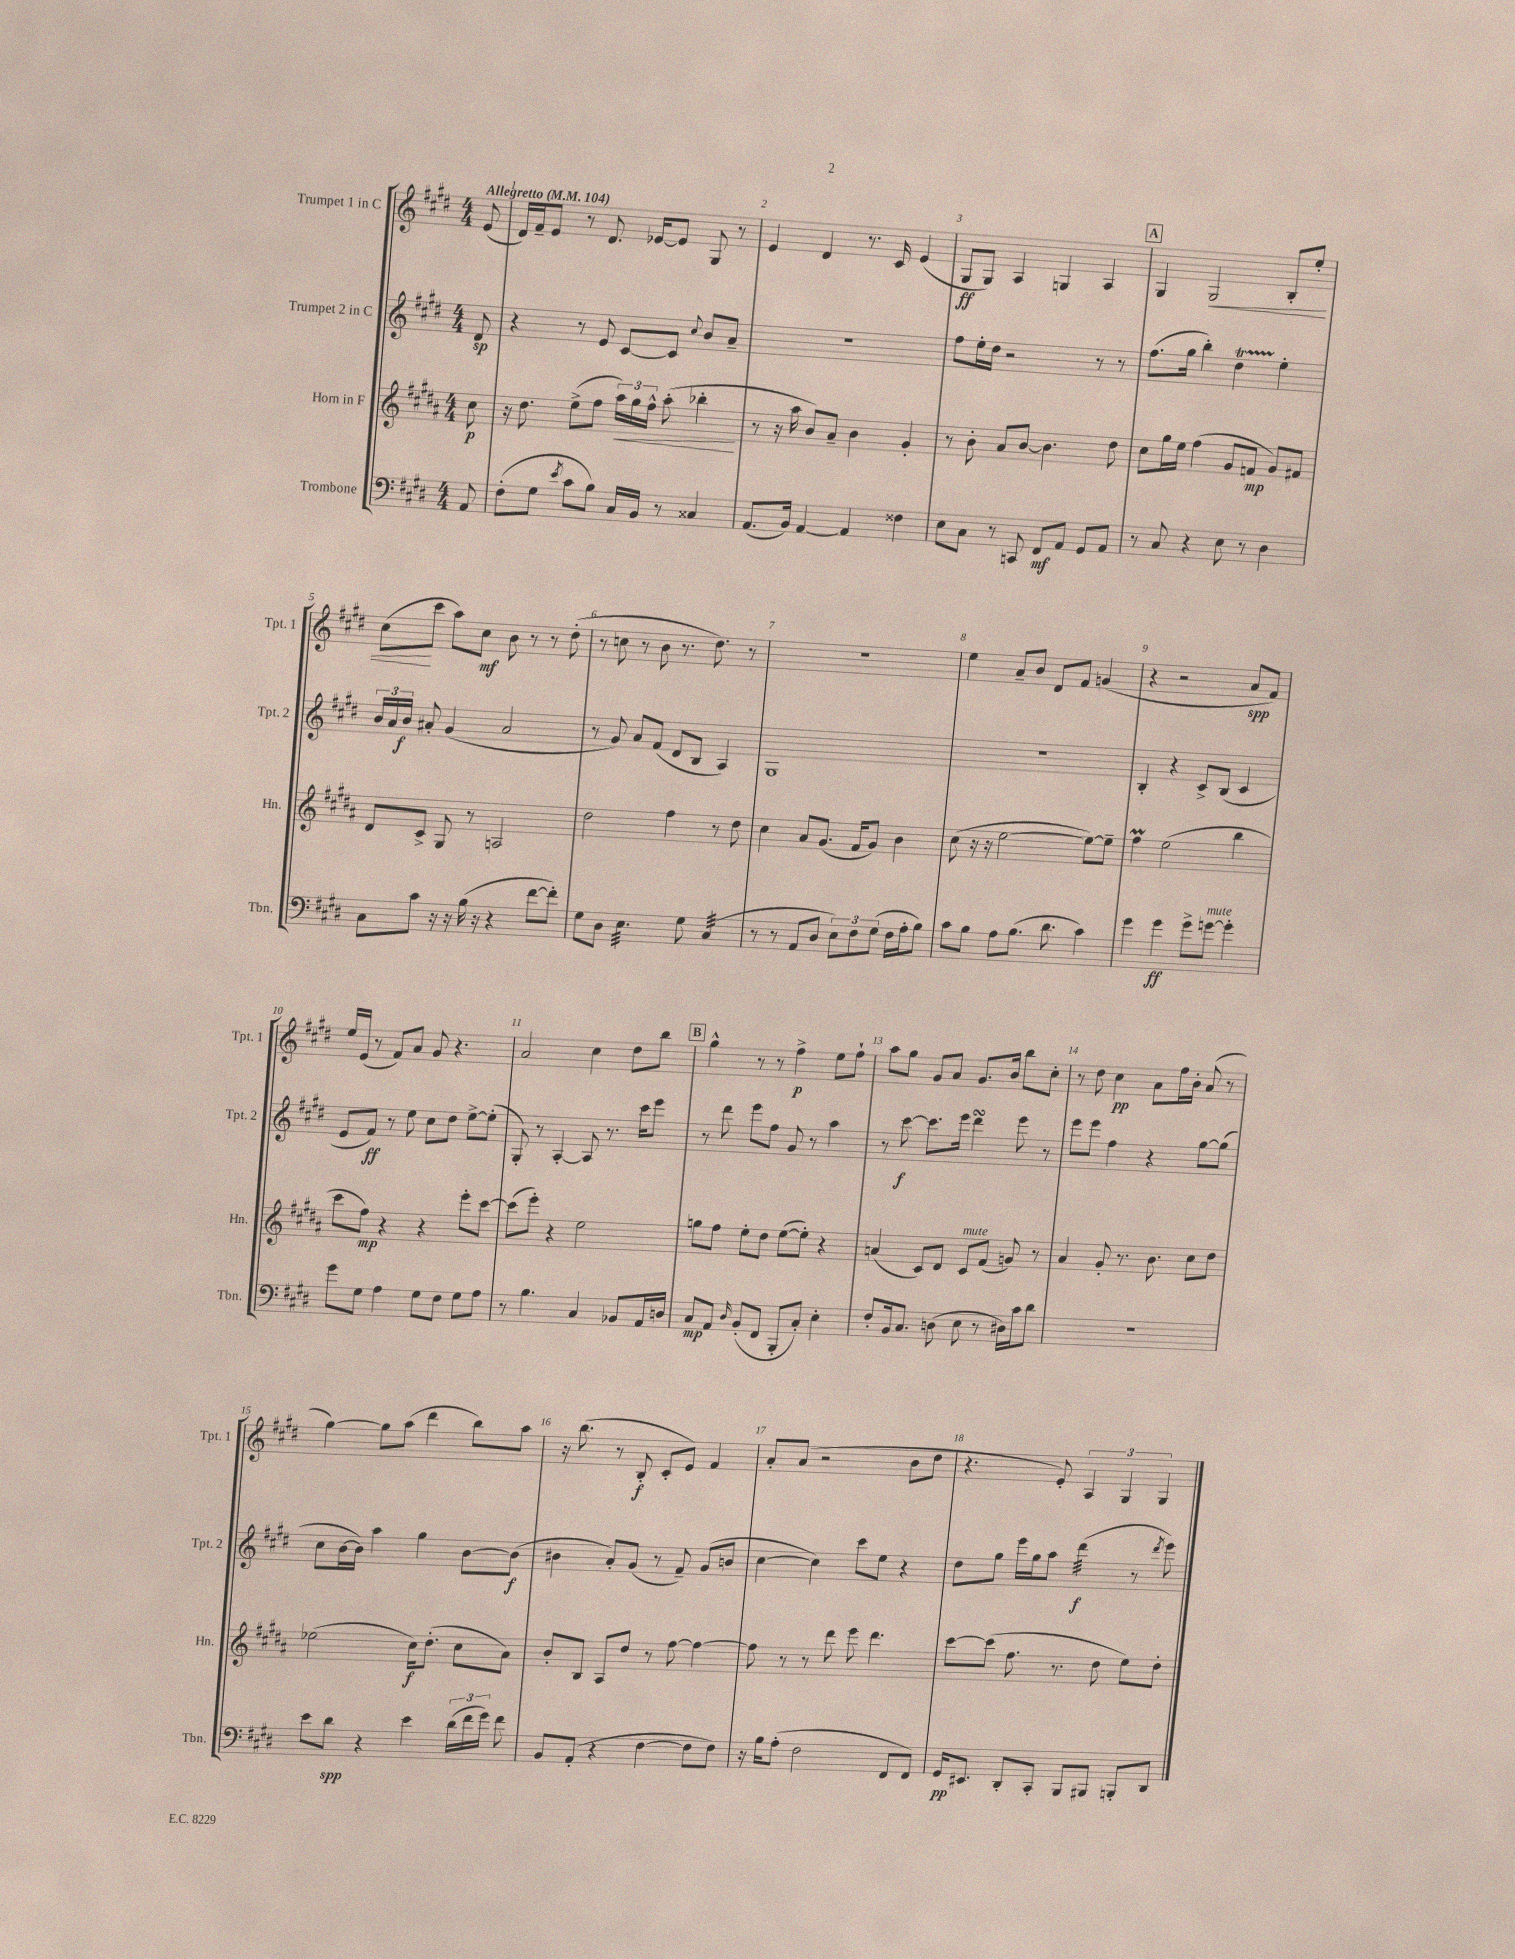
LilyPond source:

<<
\new StaffGroup <<
\new Staff = "s0" \with { instrumentName = "Trumpet 1 in C" shortInstrumentName = "Tpt. 1" } {
    \clef treble \key e \major \numericTimeSignature \time 4/4 \partial 8 \tempo "Allegretto" 4 = 104
    \autoBeamOff e'8( |
    dis'16[) fis'16-- e'8] r8 dis'8. ees'16[~ ees'8] gis8 r8 |
    e'4 dis'4 r8. cis'16 e'4( |
    gis8[\ff gis8]) a4 g4 a4 |
    \mark \markup { \box "A" } gis4 gis2\< b8[-. e''8]-. |
    cis''8[\!( cis'''8] a''8[) cis''8]\mf b'8 r8 r8 dis''8-.( |
    r8 c''8 r8 b'8 r8. dis''8.) r8 |
    r1 |
    e''4 a'8[-- b'8] dis'8[ fis'8] g'4( |
    r4 r2 a'8[\spp fis'8]) |
    e''16[ e'16]( r8 fis'8[) a'8] gis'8 r4. |
    a'2 cis''4 dis''8[ b''8] |
    \mark \markup { \box "B" } gis''4-^ r8 r8 fis''4->\p e''8[ fis''8]-! |
    a''8[ gis''8] gis'8[ a'8] gis'8.[ b'16] b''8[ cis''8]-. |
    r8 dis''8 cis''4\pp a'8[ fis''16 b'16]-. a'8( r8 |
    gis''4~) gis''8[ a''8]( dis'''4 b''8[) a''8] |
    r16 b''8.( r8 b8-.\f cis'8[-. e'8]) fis'4 |
    a'8[-. a'8]( r2 b'8[ dis''8] |
    r4. e'8-.) \tuplet 3/2 { a4 gis4 gis4 } \bar "|." |
}
\new Staff = "s1" \with { instrumentName = "Trumpet 2 in C" shortInstrumentName = "Tpt. 2" } {
    \clef treble \key e \major \numericTimeSignature \time 4/4 \partial 8
    \autoBeamOff dis'8\sp |
    r4 r8 e'8 cis'8[~ cis'8] \appoggiatura { cis''8 } b'8[ a'8]-- |
    R1 |
    fis''8[ e''16-. dis''16] r2 r8 r8 |
    \mark \markup { \box "A" } fis''8.[( gis''16] b''4-.) dis''4\startTrillSpan e''4-.\stopTrillSpan |
    \tuplet 3/2 { b'16[ a'16 b'16]\f } ais'8-. gis'4( ais'2 |
    r8 gis'8) a'8[ fis'8]( dis'8[ b8] a4) |
    gis1 |
    r1 |
    b4-. r4 cis'8[-> b8]( cis'4 |
    e'8[ fis'8]\ff) r8 e''8 cis''8[ dis''8] e''8[~-> e''8]-.( |
    gis8-.) r8 a4~-. a8 r8. cis'''16[ e'''8] |
    \mark \markup { \box "B" } r8 dis'''8 e'''8[ fis''8] gis'8 r8 a''4 |
    r8 cis'''8~\f cis'''8.[ e'''16] dis'''4\turn e'''8 r8 |
    e'''8[ e'''8] fis''4 r4 gis''8[~ gis''8]( |
    cis''8[ b'16~ b'16]) a''4 gis''4 b'8[~ b'8]\f( |
    bis'4 a'8[-.) gis'8]( r8 fis'8--) gis'8[( b'8] |
    cis''4~ cis''4) cis'''8[ e''8] r4 |
    dis''8[ gis''8] e'''16[ gis''16 a''8] dis'''4:32\f( r8 \acciaccatura { dis'''8 } e'''8) \bar "|." |
}
\new Staff = "s2" \with { instrumentName = "Horn in F" shortInstrumentName = "Hn." } {
    \clef treble \key b \major \numericTimeSignature \time 4/4 \partial 8
    \autoBeamOff cis''8\p |
    r16 dis''8. e''8[->( fis''8] \tuplet 3/2 { ais''16[\<) gis''16 fis''16]-^ } ais''8-.( bes''4-.\! |
    r8 r16 ais''16 b'8[) ais'8]-- b'4 gis'4-. |
    r8 b'8-. ais'8[ b'8]~ b'4. dis''8 |
    \mark \markup { \box "A" } cis''8[ gis''16 e''16] fis''4( gis'8[ f'8]\mp gis'8[) fis'8] |
    dis'8[ cis'8]-> gis8 r8 a2 |
    dis''2 fis''4 r8 dis''8 |
    cis''4 ais'8[ gis'8.]( fis'16[ gis'8]) b'4 |
    cis''8( r16 r16 e''2~ e''8[~) e''8]-- |
    fis''4\prall e''2( b''4 |
    cis'''8[ fis''8]\mp) r4 r4 e'''8[-. cis'''8]~ |
    cis'''8[( e'''8]-.) r4 e''2 |
    \mark \markup { \box "B" } g''8[ fis''8] e''8[-. dis''8] e''8[~( e''8]-.) r4 |
    a'4( cis'8[) dis'8] cis'8[^\markup { \italic "mute" } fis'8]( g'8) r8 |
    ais'4 gis'8-. r8. b'8. cis''8[ dis''8] |
    ees''2( cis''16[\f) dis''8.]-.( cis''8[ ais'8]) |
    b'8[-. b8] ais8[ dis''8] r8 fis''8~ fis''4~ |
    fis''8 r8 r8 dis'''8 e'''8 dis'''4. |
    cis'''8[~ cis'''8]( fis''8. r8. dis''8 e''8[) dis''8]-. \bar "|." |
}
\new Staff = "s3" \with { instrumentName = "Trombone" shortInstrumentName = "Tbn." } {
    \clef bass \key e \major \numericTimeSignature \time 4/4 \partial 8
    \autoBeamOff a,8 |
    fis8[-.( gis8] \acciaccatura { e'8 } cis'8[ b8]) cis16[ b,16] r8 cisis4 |
    a,8.[( b,16]) a,4~ a,4 fisis4 |
    e8[ cis8] r8 c,8 fis,8[\mf a,8] gis,8[ a,8] |
    \mark \markup { \box "A" } r8 cis8 r4 e8 r8 dis4 |
    cis8[ cis'8] r16 r16 b16( r16 r4 fis'8[~ fis'8]-.) |
    gis8[ dis8] e4.:32 gis8 cis4:32( |
    r8 r8 a,8[ dis8] \tuplet 3/2 { e8[) fis8 gis8]( } fis16[ a16-. b8]) |
    cis'8[ b8] a8[ b8.]( dis'8. cis'4) |
    gis'4 gis'4\ff gis'8[-> g'8]~^\markup { \italic "mute" } g'4-. |
    gis'8[ gis8] a4 gis8[ fis8] gis8[ a8] |
    r8 b4. cis4 bes,8[ a,16 d16] |
    \mark \markup { \box "B" } cis8[\mp a,8] \grace { dis16 } b,8[-.( fis,8] b,,8[-. cis8]-.) e4-. |
    fis8[-. b,16 cis8.] d8( e8 r8 dis16[) cis'16 dis'8] |
    R1 |
    e'8[ dis'8]\spp r4 e'4 \tuplet 3/2 { dis'16[( fis'16 gis'16]) } fis'8 |
    b,8[ a,8]-.( r4 fis4~ fis8[ fis8]) |
    r16 b16[ a8]-.( fis2 fis,8[ fis,8]) |
    gis,16[\pp eis,8.] dis,8[-. cis,8]-. b,,8[ bis,,8] b,,8[-. dis,8] \bar "|." |
}
>>
>>
\layout { \context { \Score \override BarNumber.break-visibility = ##(#f #t #t) barNumberVisibility = #all-bar-numbers-visible } }
